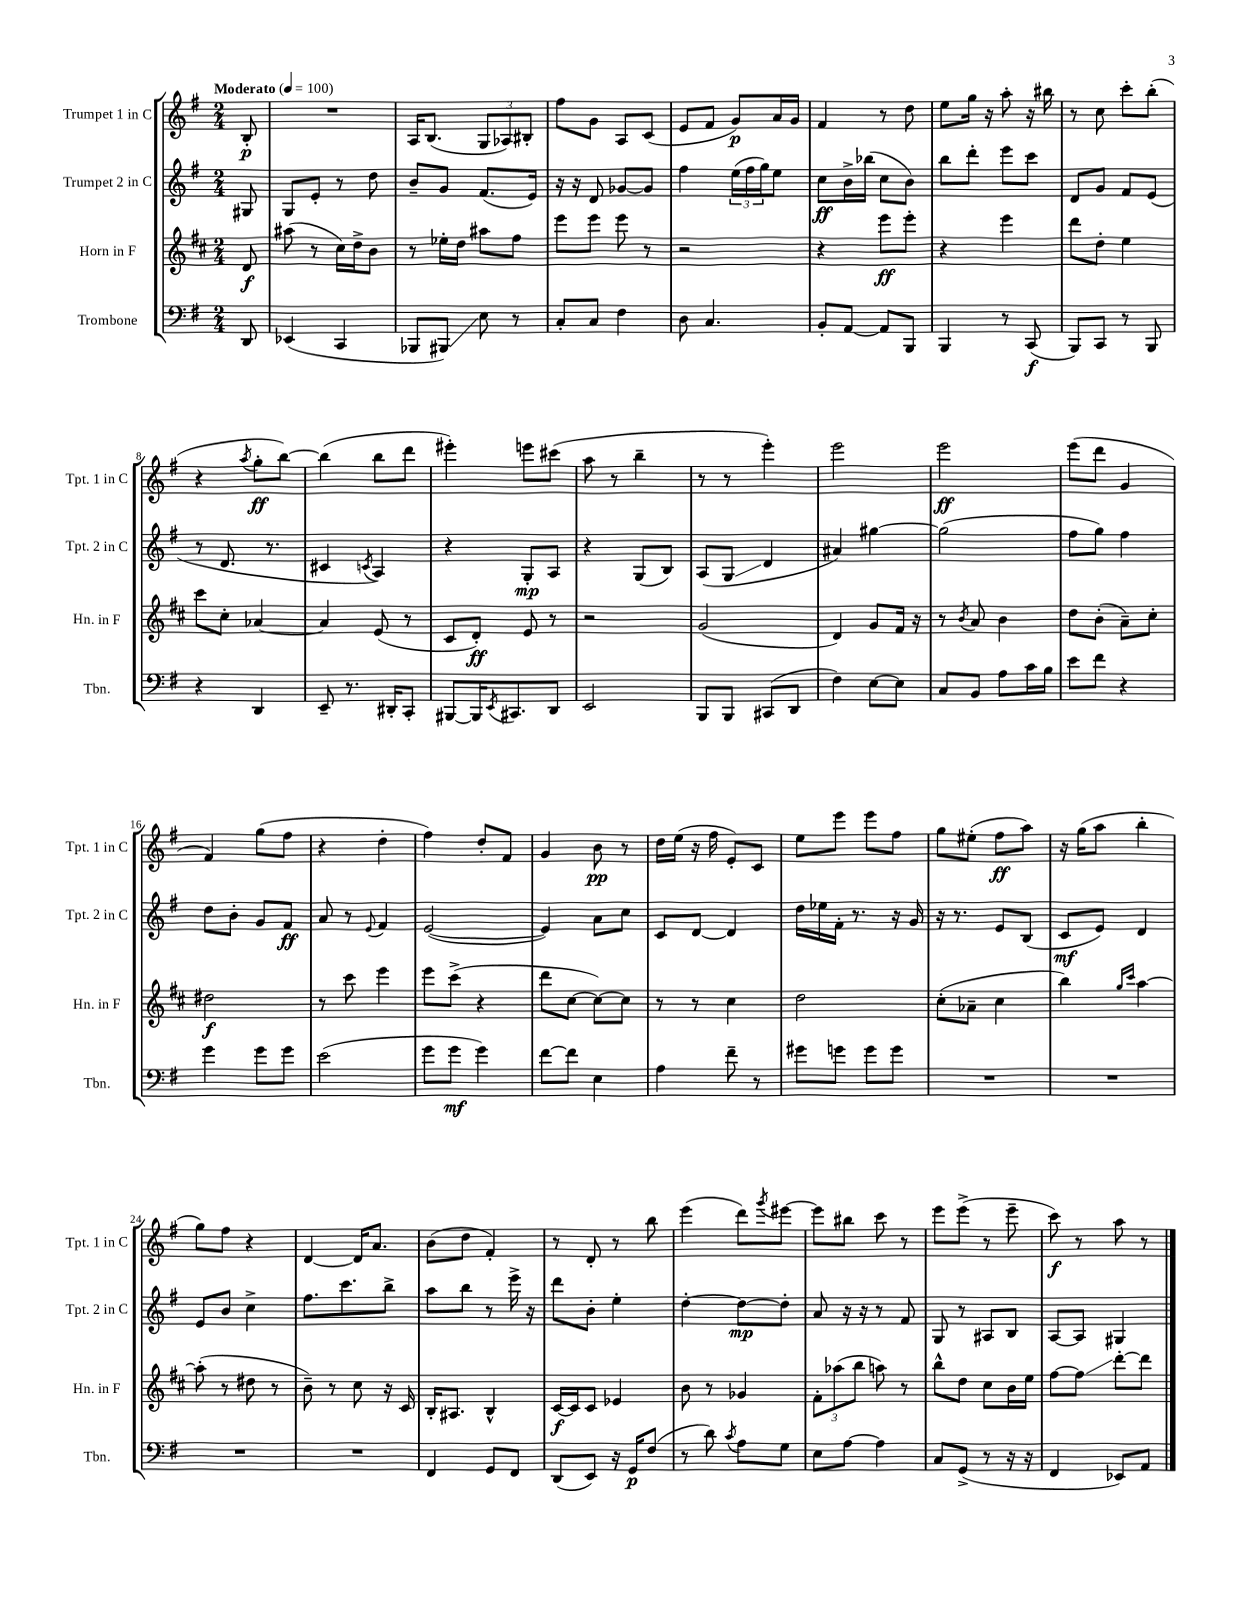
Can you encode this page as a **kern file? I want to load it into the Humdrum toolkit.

**kern	**kern	**kern	**kern
*staff4	*staff3	*staff2	*staff1
*clefF4	*clefG2	*clefG2	*clefG2
*k[f#]	*k[f#c#]	*k[f#]	*k[f#]
*M2/4	*M2/4	*M2/4	*M2/4
*MM100	*MM100	*MM100	*MM100
8DD/	8d/	8G#/	8B'/
=	=	=	=
(4EE-/	(8aa#\	8G/L	2r
.	8r	8e'/J	.
4CC/	16cc#\LL)	8r	.
.	16dd^\J	.	.
.	8b\J	8dd\	.
=	=	=	=
8BBB-/L	8r	8b~/L	16A/LK
.	.	.	(8.B/J
8BBB#/J)	16ee-'\LL	8g/J	.
.	16dd\JJ	.	.
8E\	8aa#\L	(8.f#/L	12G/L
.	.	.	12A-/)
8r	8ff#\J	.	.
.	.	.	12B#'/J
.	.	16e/Jk)	.
=	=	=	=
8C'/L	8eee\L	16r	8ff#\L
.	.	16r	.
8C/J	8eee\J	8d/	8g\J
4F#\	8eee\	[8g-/L	8A/L
.	8r	8g-/]J	(8c/J
=	=	=	=
8D\	2r	4ff#\	8e/L
4.C/	.	.	8f#/J
.	.	(24ee\LL	8g/L)
.	.	24ff#\	.
.	.	24gg\J)	.
.	.	8ee\J	16a/L
.	.	.	16g/JJ
=	=	=	=
8BB'/L	4r	8cc\L	4f#/
[8AA/J	.	16b^\L	.
.	.	(16bb-\JJ	.
8AA/]L	8eee\L	8cc\L	8r
8BBB/J	8eee'\J	8b\J)	8dd\
=	=	=	=
4BBB/	4r	8bb\L	8ee\L
.	.	8ddd'\J	16gg\Jk
.	.	.	16r
8r	4eee\	8eee\L	8aa'\
(8CC/	.	8ccc\J	16r
.	.	.	16bb#\
=	=	=	=
8BBB/L)	8ddd\L	8d/L	8r
8CC/J	8dd'\J	8g/J	8cc\
8r	4ee\	8f#/L	8ccc'\L
8BBB/	.	(8e/J	(8bb'\J
=	=	=	=
4r	8ccc#\L	8r	4r
.	8cc#'\J	8.d/	.
.	.	.	8qaa/
4DD/	[4a-/	.	8gg'\L
.	.	8.r	.
.	.	.	[8bb\J)
=	=	=	=
8EE~/	4a-/]	4c#/	(4bb\]
8.r	.	.	.
.	.	8qc/	.
.	(8e/	4A/)	8bb\L
16DD#'/LK	.	.	.
8CC'/J	8r	.	8ddd\J
=	=	=	=
[8BBB#/L	8c#/L	4r	4eee#'\)
16BBB#/]K	8d'/J)	.	.
8qEE/	.	.	.
8.CC#/	.	.	.
.	8e/	8G'/L	8eee\L
8DD/J	8r	8A/J	(8ccc#\J
=	=	=	=
2EE/	2r	4r	8aa\
.	.	.	8r
.	.	(8G/L	4bb~\
.	.	8B/J)	.
=	=	=	=
8BBB/L	(2g/	(8A/L	8r
8BBB/J	.	8G/J	8r
(8CC#/L	.	4d/	4eee'\)
8DD/J	.	.	.
=	=	=	=
4F#\)	4d/)	4a#/)	2eee\
[8E\L	8g/L	[4gg#\	.
8E\]J	16f#/Jk	.	.
.	16r	.	.
=	=	=	=
8C/L	8r	(2gg#\]	2eee\
.	8qb/	.	.
8BB/J	8a/	.	.
8A\L	4b\	.	.
16c\L	.	.	.
16B\JJ	.	.	.
=	=	=	=
8e\L	8dd\L	8ff#\L	(8eee\L
8f#\J	(8b'\J	8gg\J)	8ddd\J
4r	8a~\L)	4ff#\	4g/
.	8cc#'\J	.	.
=	=	=	=
4g\	2dd#\	8dd\L	4f#/)
.	.	8b'\J	.
8g\L	.	8g/L	(8gg\L
8g\J	.	8f#/J	8ff#\J
=	=	=	=
(2e\	8r	8a/	4r
.	8ccc#\	8r	.
.	.	8qqe/	.
.	4eee\	4f#/	4dd'\
=	=	=	=
8g\L	8eee\L	([2e/	4ff#\)
8g\J	(8ccc#^\J	.	.
4g\)	4r	.	8dd'/L
.	.	.	8f#/J
=	=	=	=
[8f#\L	8ddd\L	4e/])	4g/
8f#\]J	[8cc#\J	.	.
4E\	8cc#\_L)	8a\L	8b\
.	8cc#\]J	8cc\J	8r
=	=	=	=
4A\	8r	8c/L	16dd\LL
.	.	.	(16ee\JJ
.	8r	[8d/J	16r
.	.	.	16ff#\
8f#~\	4cc#\	4d/]	8e'/L)
8r	.	.	8c/J
=	=	=	=
8g#\L	2dd\	16dd\LL	8ee\L
.	.	16ee-\	.
8g\J	.	16f#'\JJ	8eee\J
.	.	8.r	.
8g\L	.	.	8eee\L
8g\J	.	16r	8ff#\J
.	.	16g/	.
=	=	=	=
2r	(8cc#'\L	16r	8gg\L
.	.	8.r	.
.	8a-~\J	.	(8ee#'\J
.	4cc#\	8e/L	8ff#\L
.	.	(8B/J	8aa\J)
=	=	=	=
2r	4bb\)	8c/L	16r
.	.	.	(16gg\LK
.	.	8e/J)	8aa\J
.	16qqgg/LL	.	.
.	16qqccc#/JJ	.	.
.	[4aa\	4d/	4bb'\
=	=	=	=
2r	(8aa'\]	8e/L	8gg\L)
.	8r	8b/J	8ff#\J
.	8dd#\	4cc^\	4r
.	8r	.	.
=	=	=	=
2r	8b~\)	8.ff#\L	[4d/
.	8r	.	.
.	.	8.ccc\	.
.	8cc#\	.	16d/]LK
.	.	.	8.a/J
.	16r	8bb^\J	.
.	16c#/	.	.
=	=	=	=
4FF#/	16B'/LK	8aa\L	(8b\L
.	8.A#/J	.	.
.	.	8bb\J	8dd\J
8GG/L	4B^^/	8r	4f#'/)
8FF#/J	.	16eee^\	.
.	.	16r	.
=	=	=	=
(8DD/L	[16c#/LL	8ddd\L	8r
.	16c#/]J	.	.
8EE/J)	8c#/J	8b'\J	8d'/
16r	4e-/	4ee'\	8r
16GG/LK	.	.	.
(8F#/J	.	.	8bb\
=	=	=	=
8r	8b\	[4dd'\	(4eee\
8d\)	8r	.	.
8qc/	.	.	.
8A\L	4g-/	8dd\_L	8ddd\L)
.	.	.	8qggg/
8G\J	.	8dd'\]J	[8eee#\J
=	=	=	=
8E\L	12f#'\L	8a/	8eee#\]L
.	(12aa-\	.	.
[8A\J	.	16r	8bb#\J
.	12bb\J	.	.
.	.	16r	.
4A\]	8aa\)	8r	8ccc\
.	8r	8f#/	8r
=	=	=	=
8C/L	8bb^^\L	8G/	8eee\L
(8GG^/J	8dd\J	8r	(8eee^\J
8r	8cc#\L	8A#/L	8r
16r	16b\L	8B/J	8eee~\
16r	16ee\JJ	.	.
=	=	=	=
4FF#/	[8ff#\L	[8A/L	8ccc\)
.	8ff#\]J	8A/]J	8r
8EE-/L)	[8ddd'\L	4G#/	8aa\
8AA/J	8ddd\]J	.	8r
==	==	==	==
*-	*-	*-	*-
